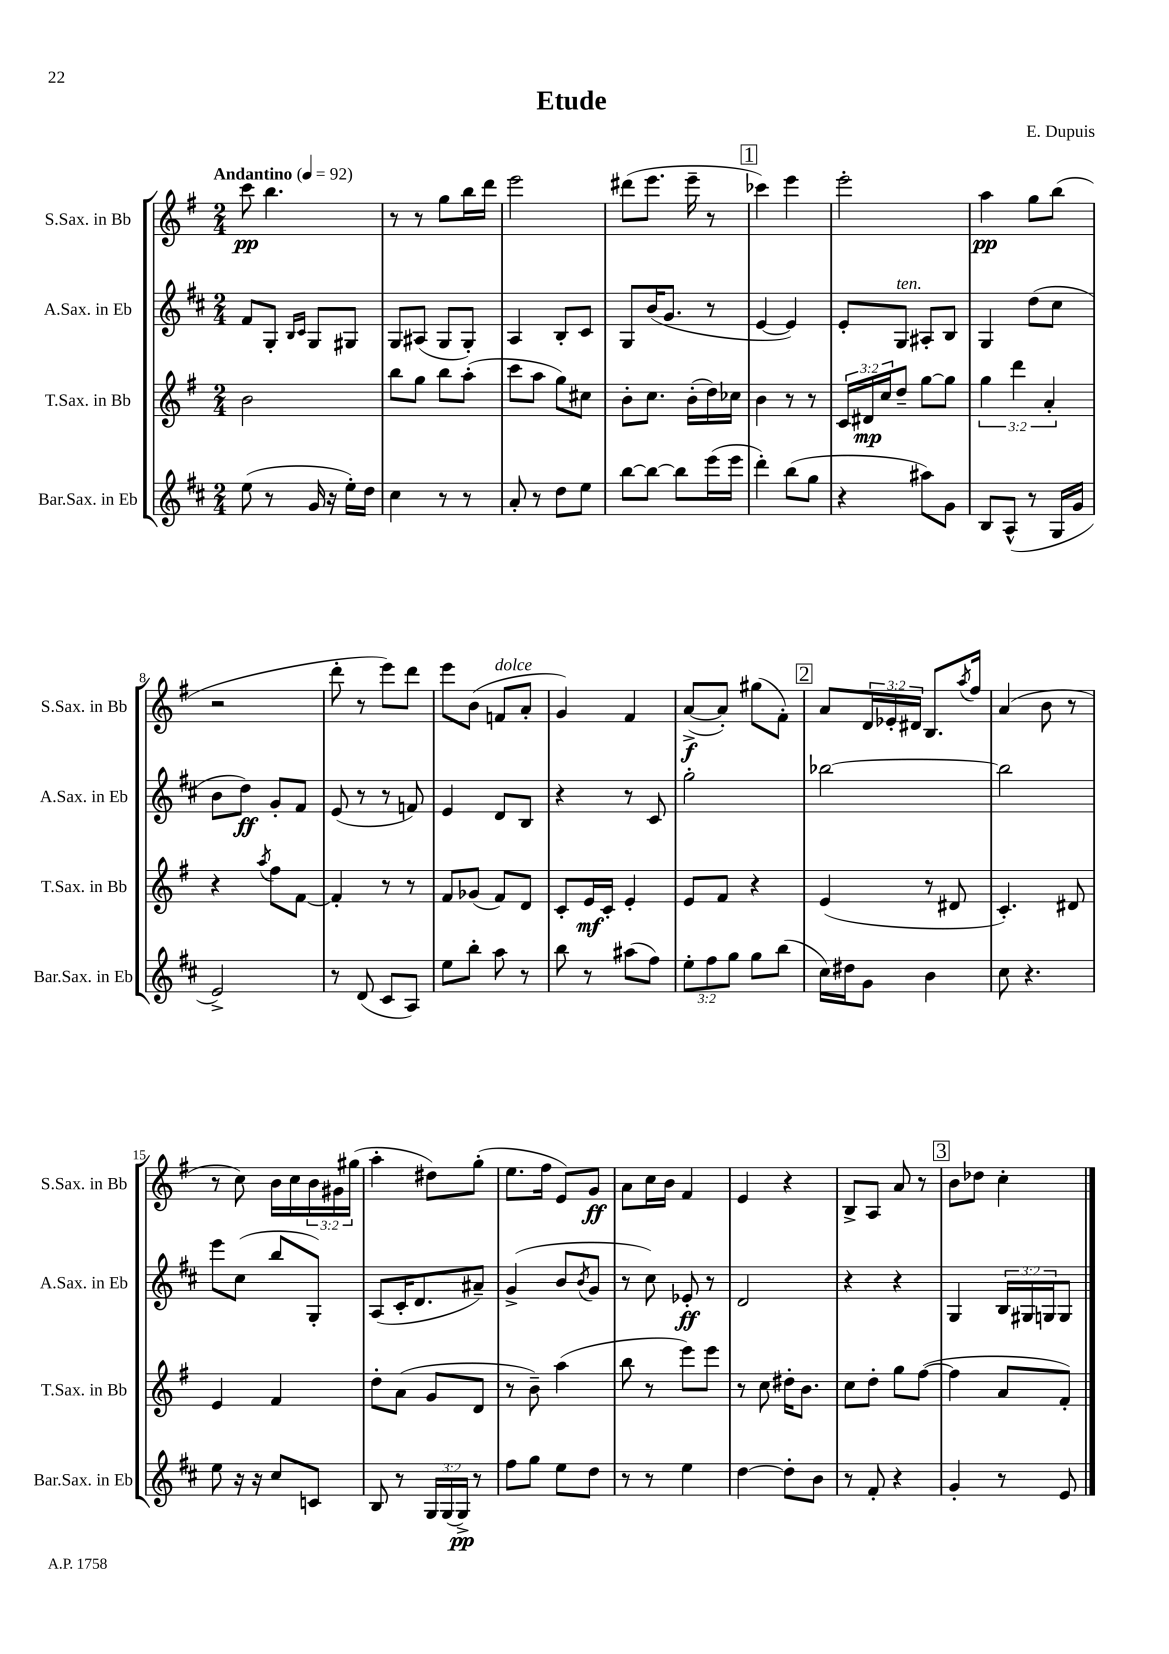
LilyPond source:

\header { title = "Etude" composer = "E. Dupuis" }
<<
\new StaffGroup <<
\new Staff = "s0" \with { instrumentName = "S.Sax. in Bb" shortInstrumentName = "S.Sax. in Bb" } {
    \clef treble \key g \major \numericTimeSignature \time 2/4 \override Staff.TupletNumber.text = #tuplet-number::calc-fraction-text \tempo "Andantino" 4 = 92
    c'''8\pp b''4. |
    r8 r8 g''8 b''16 d'''16 |
    e'''2 |
    dis'''8( e'''8. e'''16-- r8 |
    \mark \markup { \box "1" } ces'''4) e'''4 |
    e'''2-. |
    a''4\pp g''8 b''8( |
    r2 |
    d'''8-. r8 e'''8) d'''8 |
    e'''8 b'8( f'8^\markup { \italic "dolce" } a'8-. |
    g'4) fis'4 |
    a'8~->\f( a'8-.) gis''8( fis'8-.) |
    \mark \markup { \box "2" } a'8 \tuplet 3/2 { d'16 ees'16-. dis'16 } b8. \acciaccatura { a''8 } fis''16 |
    a'4( b'8 r8 |
    r8 c''8) b'16 c''16 \tuplet 3/2 { b'16 gis'16 gis''16( } |
    a''4-. dis''8) g''8-.( |
    e''8. fis''16 e'8) g'8\ff |
    a'8 c''16 b'16 fis'4 |
    e'4 r4 |
    b8-> a8 a'8 r8 |
    \mark \markup { \box "3" } b'8 des''8 c''4-. \bar "|." |
}
\new Staff = "s1" \with { instrumentName = "A.Sax. in Eb" shortInstrumentName = "A.Sax. in Eb" } {
    \clef treble \key d \major \numericTimeSignature \time 2/4 \override Staff.TupletNumber.text = #tuplet-number::calc-fraction-text
    fis'8 g8-. \grace { b16 cis'16 } g8 gis8 |
    g8 ais8( g8 g8-.) |
    a4 b8-. cis'8 |
    g8 b'16( g'8. r8 |
    \mark \markup { \box "1" } e'4~ e'4) |
    e'8-. g8^\markup { \italic "ten." } ais8-. b8 |
    g4 d''8( cis''8 |
    b'8 d''8\ff) g'8-. fis'8 |
    e'8( r8 r8 f'8) |
    e'4 d'8 b8 |
    r4 r8 cis'8 |
    g''2-. |
    \mark \markup { \box "2" } bes''2~ |
    bes''2 |
    e'''8 cis''8( b''8 g8-.) |
    a8( cis'16-. d'8. ais'8--) |
    g'4->( b'8 \acciaccatura { b'8 } g'8 |
    r8 cis''8) ees'8-.\ff r8 |
    d'2 |
    r4 r4 |
    \mark \markup { \box "3" } g4 \tuplet 3/2 { b16 gis16 g16 } g8 \bar "|." |
}
\new Staff = "s2" \with { instrumentName = "T.Sax. in Bb" shortInstrumentName = "T.Sax. in Bb" } {
    \clef treble \key g \major \numericTimeSignature \time 2/4 \override Staff.TupletNumber.text = #tuplet-number::calc-fraction-text
    b'2 |
    b''8 g''8 b''8 a''8-.( |
    c'''8 a''8 g''8) cis''8 |
    b'8-. c''8. b'16-.( d''16) ces''16 |
    \mark \markup { \box "1" } b'4 r8 r8 |
    \tuplet 3/2 { c'16 dis'16\mp c''16 } d''8-- g''8~ g''8 |
    \tuplet 3/2 { g''4 d'''4 a'4-. } |
    r4 \acciaccatura { a''8 } fis''8 fis'8~ |
    fis'4-. r8 r8 |
    fis'8 ges'8( fis'8) d'8 |
    c'8-. e'16\mf c'16-. e'4-. |
    e'8 fis'8 r4 |
    \mark \markup { \box "2" } e'4( r8 dis'8 |
    c'4.-.) dis'8 |
    e'4 fis'4 |
    d''8-. a'8( g'8 d'8 |
    r8 b'8--) a''4( |
    b''8 r8 e'''8) e'''8 |
    r8 c''8 dis''16-. b'8. |
    c''8 d''8-. g''8 fis''8~( |
    \mark \markup { \box "3" } fis''4 a'8 fis'8-.) \bar "|." |
}
\new Staff = "s3" \with { instrumentName = "Bar.Sax. in Eb" shortInstrumentName = "Bar.Sax. in Eb" } {
    \clef treble \key d \major \numericTimeSignature \time 2/4 \override Staff.TupletNumber.text = #tuplet-number::calc-fraction-text
    e''8( r8 g'16 r16 e''16-.) d''16 |
    cis''4 r8 r8 |
    a'8-. r8 d''8 e''8 |
    b''8~ b''8~ b''8 e'''16( e'''16 |
    \mark \markup { \box "1" } d'''4-.) b''8( g''8 |
    r4 ais''8) g'8 |
    b8 a8-^( r8 g16 g'16 |
    e'2->) |
    r8 d'8( cis'8 a8) |
    e''8 b''8-. a''8 r8 |
    b''8 r8 ais''8( fis''8) |
    \tuplet 3/2 { e''8-. fis''8 g''8 } g''8 b''8( |
    \mark \markup { \box "2" } cis''16) dis''16 g'8 b'4 |
    cis''8 r4. |
    e''8 r16 r16 cis''8 c'8 |
    b8 r8 \tuplet 3/2 { g16 g16( g16->\pp) } r8 |
    fis''8 g''8 e''8 d''8 |
    r8 r8 e''4 |
    d''4~ d''8-. b'8 |
    r8 fis'8-. r4 |
    \mark \markup { \box "3" } g'4-. r8 e'8 \bar "|." |
}
>>
>>
